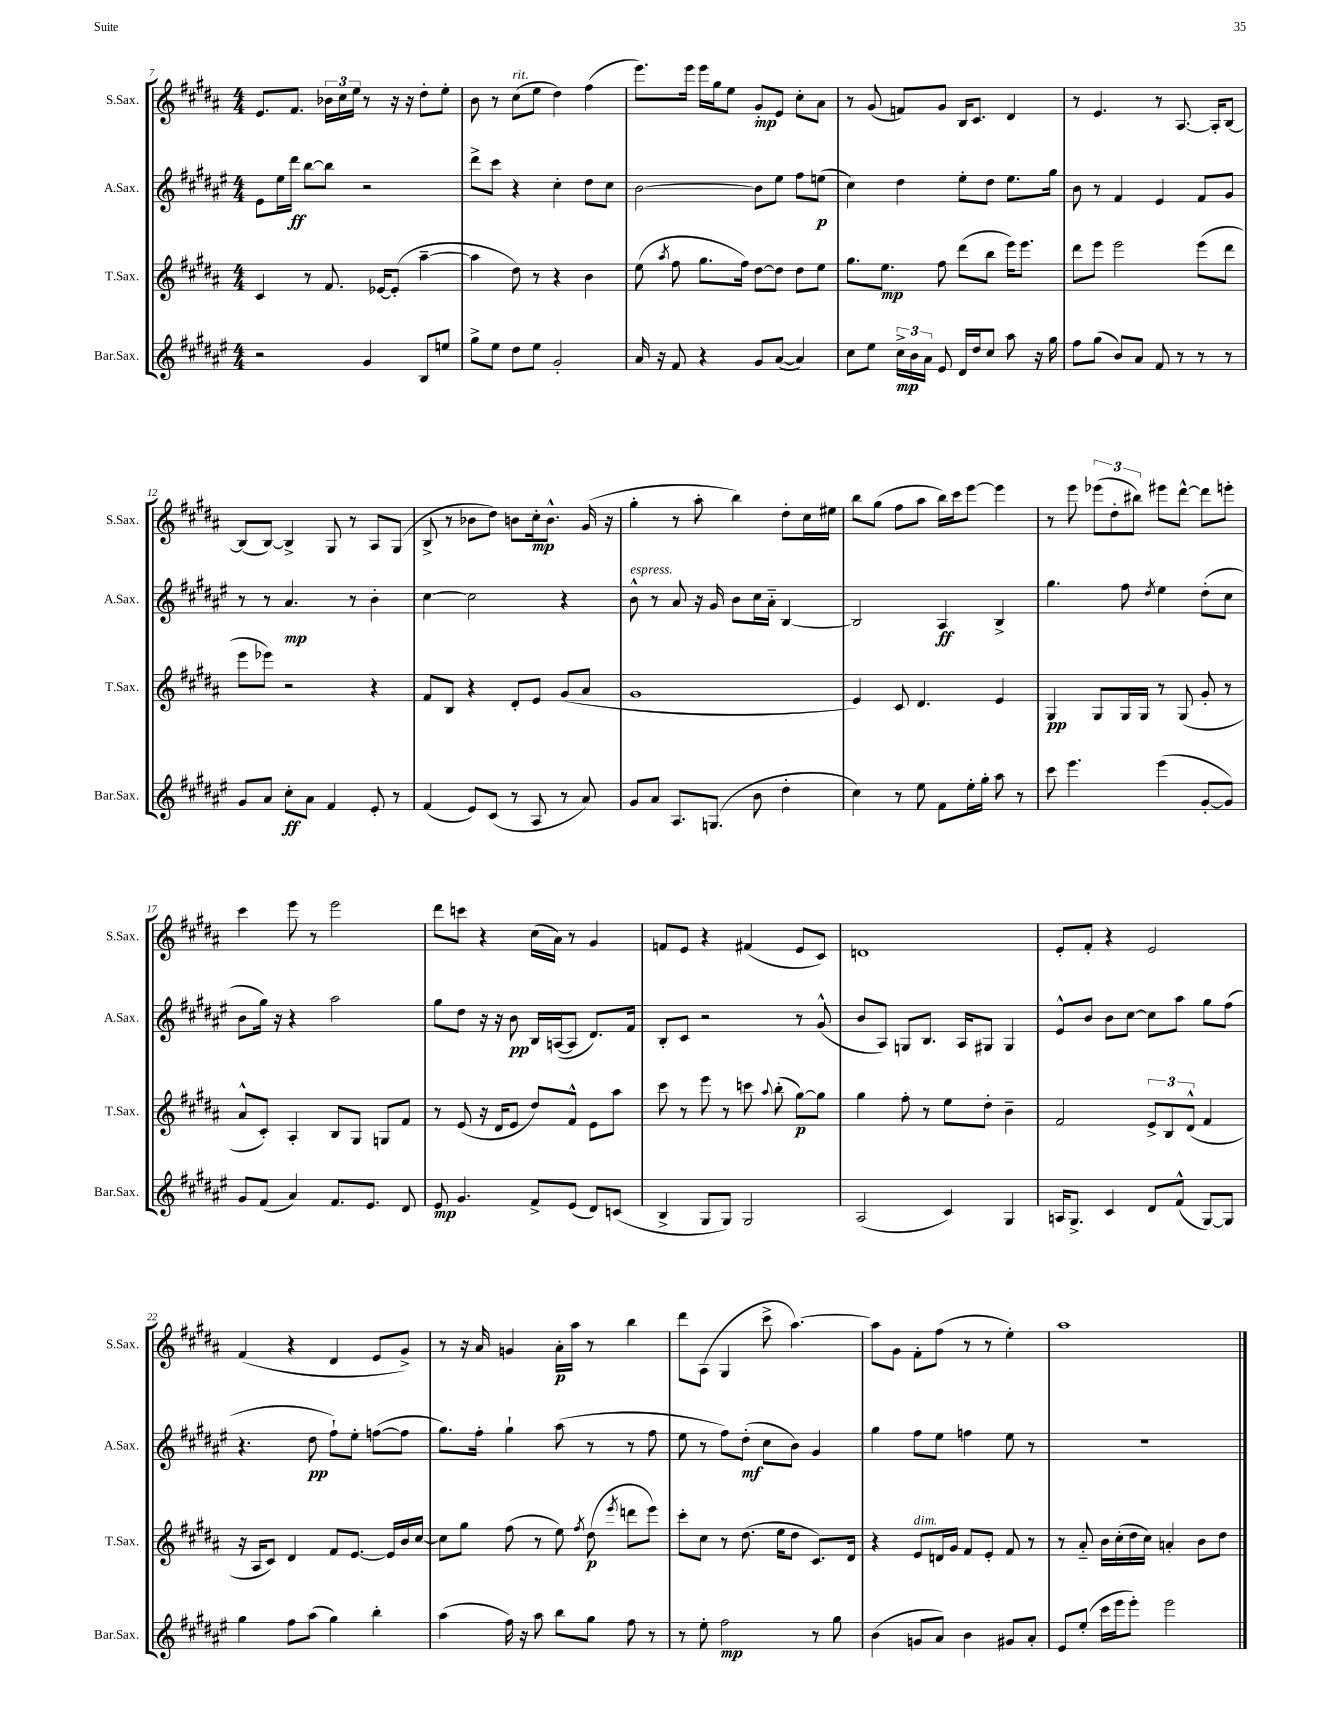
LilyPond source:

<<
\new StaffGroup <<
\new Staff = "s0" \with { instrumentName = "S.Sax." shortInstrumentName = "S.Sax." } {
    \clef treble \key b \major \numericTimeSignature \time 4/4
    \autoBeamOff e'8.[ fis'8.] \tuplet 3/2 { bes'16[ cis''16 e''16] } r8 r16 r16 dis''8[-. e''8]-. |
    b'8 r8 cis''8[^\markup { \italic "rit." }( e''8] dis''4) fis''4( |
    e'''8.[) e'''16] e'''16[ gis''16 e''8] gis'8[-.\mp e'8] cis''8[-. ais'8] |
    r8 gis'8( f'8[) gis'8] b16[ cis'8.] dis'4 |
    r8 e'4. r8 ais8.~ ais16[-. b8]~ |
    b8[( b8]~) b4-> gis8 r8 ais8[ gis8]( |
    b8-> r8 bes'8[ dis''8]) b'8[ cis''16-.\mp b'8.]-^ gis'16( r16 |
    gis''4-. r8 ais''8-. b''4) dis''8[-. cis''16 eis''16] |
    b''8[ gis''8]( fis''8[ ais''8] b''16[) cis'''16 e'''8]~ e'''4 |
    r8 e'''8 \tuplet 3/2 { ees'''8[( dis''8-. bis''8]) } eis'''8[ dis'''8]~-^ dis'''8[ e'''8]-. |
    cis'''4 e'''8 r8 e'''2 |
    dis'''8[ c'''8] r4 cis''16[( ais'16]) r8 gis'4 |
    f'8[ e'8] r4 fis'4( e'8[ cis'8]) |
    d'1 |
    e'8[-. fis'8]-. r4 e'2 |
    fis'4( r4 dis'4 e'8[ gis'8]->) |
    r8 r16 ais'16 g'4 ais'16[-.\p ais''16] r8 b''4 |
    dis'''8[ ais8]( gis4 cis'''8-> ais''4.~) |
    ais''8[ gis'8] fis'8[-. fis''8]( r8 r8 e''4-.) |
    ais''1 \bar "|." |
}
\new Staff = "s1" \with { instrumentName = "A.Sax." shortInstrumentName = "A.Sax." } {
    \clef treble \key fis \major \numericTimeSignature \time 4/4
    \autoBeamOff eis'8[ eis''16 dis'''16]\ff b''8[~ b''8] r2 |
    dis'''8[-> cis'''8] r4 cis''4-. dis''8[ cis''8] |
    b'2~ b'8[ eis''8] fis''8[ e''8]\p( |
    cis''4) dis''4 eis''8[-. dis''8] eis''8.[ gis''16] |
    b'8 r8 fis'4 eis'4 fis'8[ gis'8] |
    r8 r8 ais'4.\mp r8 b'4-. |
    cis''4~ cis''2 r4 |
    b'8-^^\markup { \italic "espress." } r8 ais'8 r16 gis'16 b'8[ cis''16 ais'16]-_ b4~ |
    b2 ais4\ff b4-> |
    gis''4. fis''8 \acciaccatura { dis''8 } eis''4 dis''8[-.( cis''8] |
    b'8[ gis''16]) r16 r4 ais''2 |
    gis''8[ dis''8] r16 r16 b'8\pp b16[ a16~( a8] dis'8.[) fis'16] |
    b8[-. cis'8] r2 r8 gis'8-^( |
    b'8[ ais8]) g8[ b8.] ais16[ gis8] gis4 |
    eis'8[-^ b'8] b'8[ cis''8]~ cis''8[ ais''8] gis''8[ fis''8]( |
    r4. dis''8\pp fis''8[-!) eis''8]-. f''8[~( f''8] |
    gis''8.[) fis''16]-. gis''4-! ais''8( r8 r8 fis''8 |
    eis''8 r8 fis''8[) dis''8]-.\mf( cis''8[ b'8]) gis'4 |
    gis''4 fis''8[ eis''8] f''4 eis''8 r8 |
    R1 \bar "|." |
}
\new Staff = "s2" \with { instrumentName = "T.Sax." shortInstrumentName = "T.Sax." } {
    \clef treble \key b \major \numericTimeSignature \time 4/4
    \autoBeamOff cis'4 r8 fis'8. ees'16[~ ees'8]-.( ais''4~-- |
    ais''4 dis''8) r8 r4 b'4 |
    e''8( \acciaccatura { ais''8 } fis''8 gis''8.[ fis''16]) dis''8[~ dis''8] dis''8[ e''8] |
    gis''8.[ e''8.]\mp fis''8 dis'''8[( b''8] e'''16[) e'''8.] |
    dis'''8[ e'''8] e'''2 e'''8[( dis'''8] |
    e'''8[ ees'''8]) r2 r4 |
    fis'8[ b8] r4 dis'8[-. e'8] gis'8[( ais'8] |
    gis'1 |
    e'4) cis'8 dis'4. e'4 |
    gis4\pp gis8[ gis16 gis16] r8 gis8( gis'8-. r8 |
    ais'8[-^ cis'8]-.) ais4-. b8[ gis8] g8[ fis'8] |
    r8 e'8( r16 dis'16[ e'8] dis''8[) fis'8]-^ e'8[ ais''8] |
    cis'''8 r8 e'''8 r8 c'''8 \appoggiatura { ais''8 } b''8-.( gis''8[~\p) gis''8] |
    gis''4 fis''8-. r8 e''8[ dis''8]-. b'4-- |
    fis'2 \tuplet 3/2 { e'8[-> b8 dis'8]-^( } fis'4 |
    r16 ais16[ cis'8]) dis'4 fis'8[ e'8.]~ e'16[ b'16 cis''16]~ |
    cis''8[ gis''8] fis''8( r8 e''8) \acciaccatura { fis''8 } dis''8\p( \acciaccatura { e'''8 } d'''8[ e'''8]) |
    cis'''8[-. cis''8] r8 dis''8.( e''16[ dis''8] cis'8.[) dis'16] |
    r4 e'8[^\markup { \italic "dim." } d'16 gis'16] fis'8[ e'8]-. fis'8 r8 |
    r8 ais'8-_ b'16[ cis''16-.( dis''16 cis''16]) a'4-. b'8[ dis''8] \bar "|." |
}
\new Staff = "s3" \with { instrumentName = "Bar.Sax." shortInstrumentName = "Bar.Sax." } {
    \clef treble \key fis \major \numericTimeSignature \time 4/4
    \autoBeamOff r2 gis'4 b8[ e''8] |
    gis''8[-> eis''8] dis''8[ eis''8] gis'2-. |
    ais'16 r16 fis'8 r4 gis'8[ ais'8]~( ais'4) |
    cis''8[ eis''8] \tuplet 3/2 { cis''16[->\mp b'16 ais'16] } eis'8 dis'16[ dis''16 cis''8] ais''8 r16 gis''16 |
    fis''8[ gis''8]( b'8[) ais'8] fis'8 r8 r8 r8 |
    gis'8[ ais'8] cis''8[-.\ff ais'8] fis'4 eis'8-. r8 |
    fis'4( eis'8[) cis'8]( r8 ais8 r8 ais'8) |
    gis'8[ ais'8] ais8.[ g8.]( b'8 dis''4-. |
    cis''4) r8 eis''8 fis'8[ eis''16-. gis''16]-. ais''8 r8 |
    cis'''8 eis'''4. eis'''4( gis'8[~-. gis'8]) |
    gis'8[ fis'8]( ais'4) fis'8.[ eis'8.] dis'8 |
    eis'8\mp gis'4. fis'8[-> eis'8]( dis'8[) c'8]( |
    b4-> gis8[ gis8]) gis2 |
    ais2( cis'4) gis4 |
    a16[ gis8.]-> cis'4 dis'8[ fis'8]-^( gis8[~) gis8] |
    gis''4 fis''8[ ais''8]( gis''4) b''4-. |
    ais''4( fis''16) r16 ais''8 b''8[ gis''8] fis''8 r8 |
    r8 eis''8-. fis''2\mp r8 gis''8 |
    b'4( g'8[ ais'8]) b'4 gis'8[ ais'8]-. |
    eis'8[ eis''8]-.( cis'''16[ eis'''16 eis'''8]-.) eis'''2 \bar "|." |
}
>>
>>
\layout { \context { \Score currentBarNumber = #7 } }
